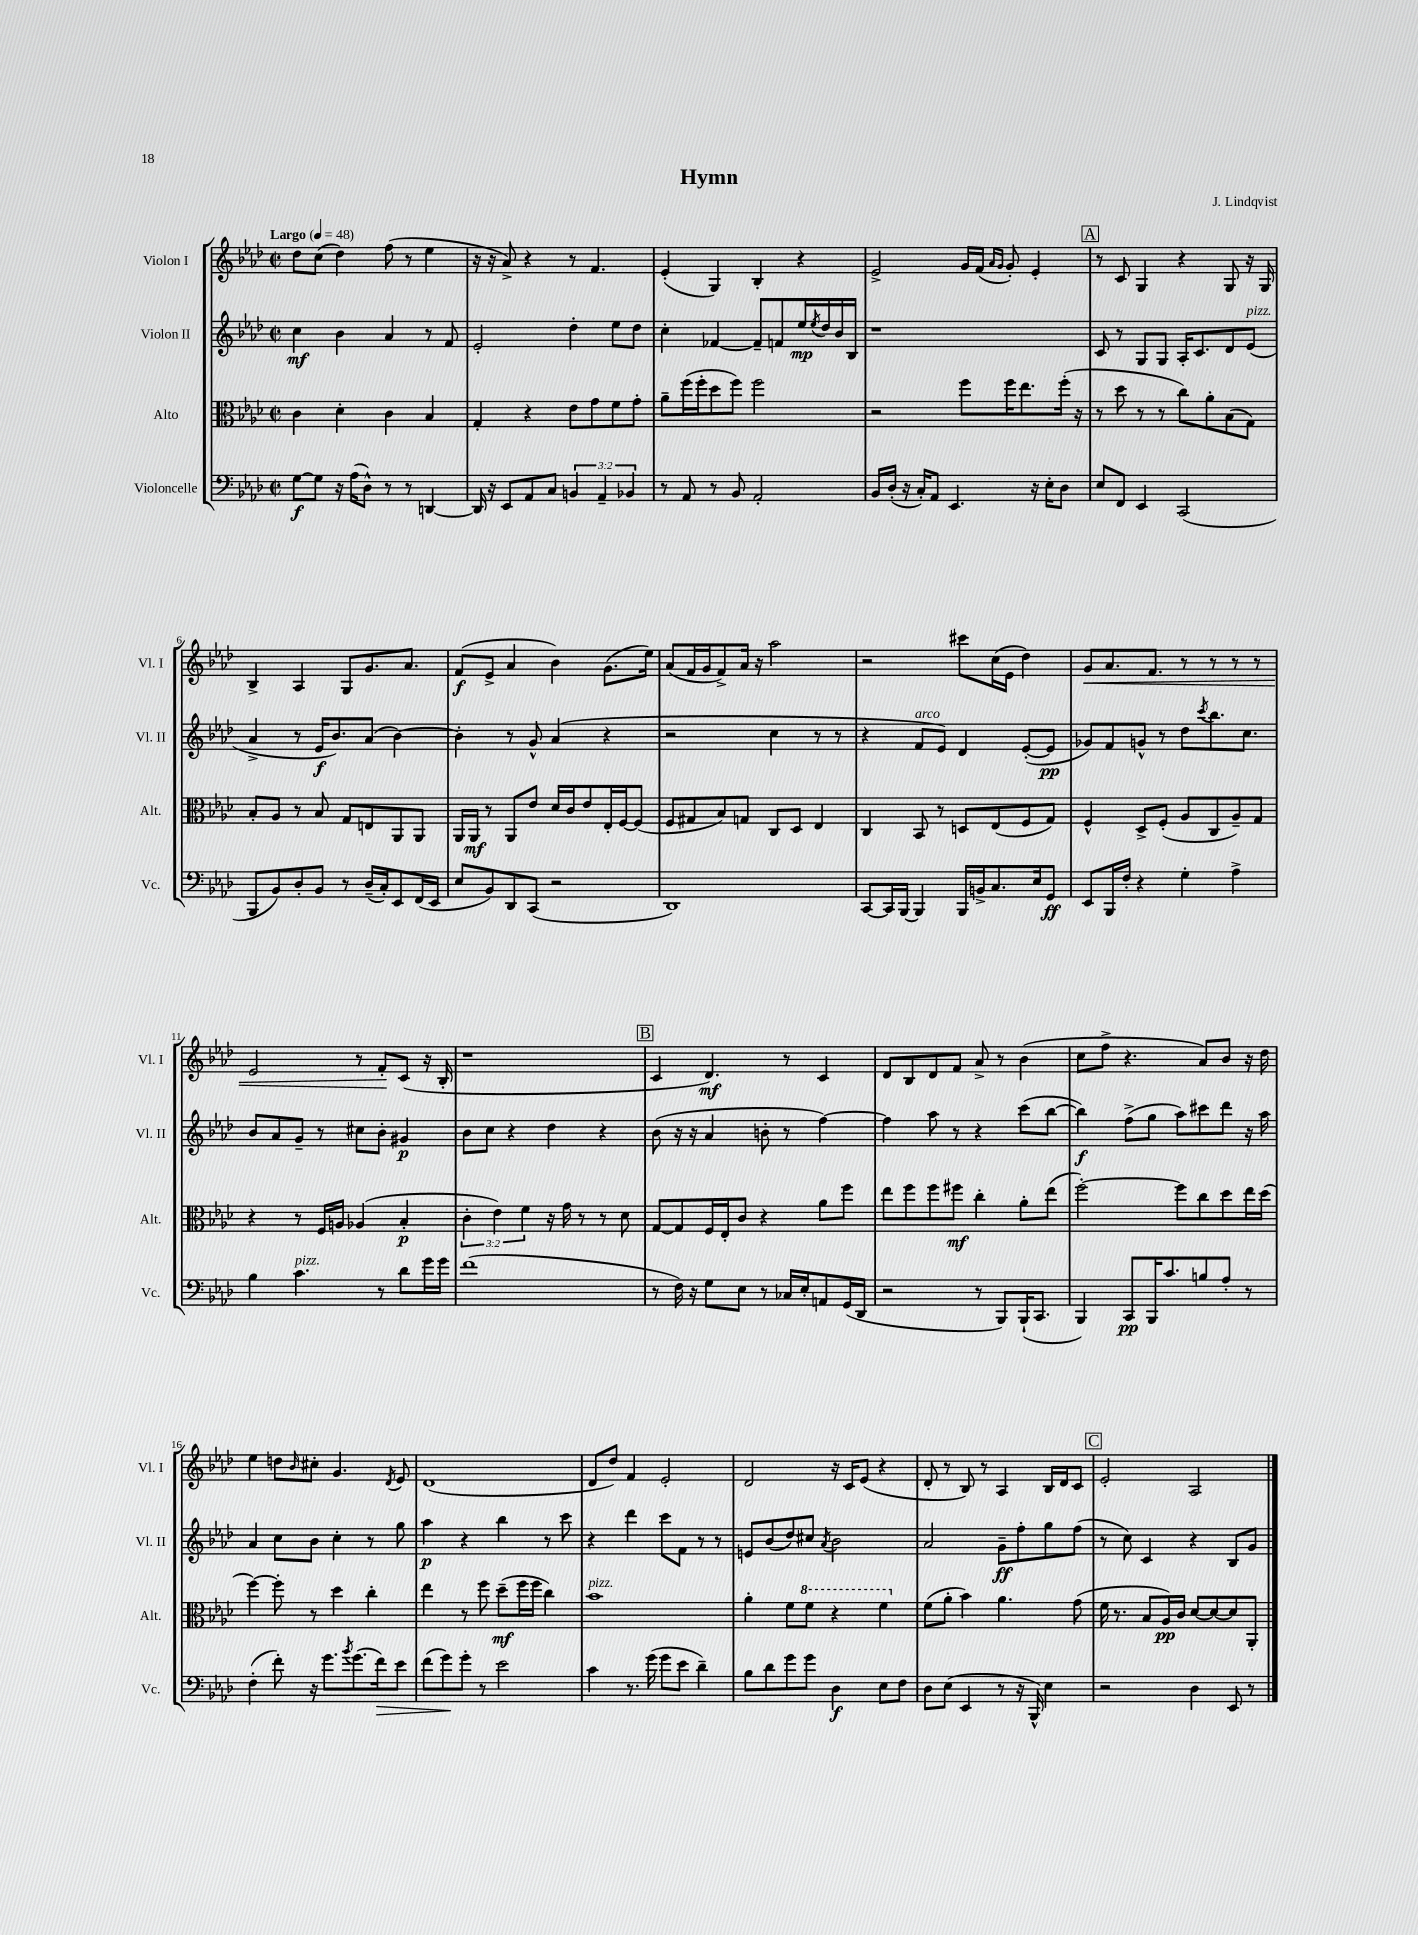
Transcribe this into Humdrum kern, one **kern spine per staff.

**kern	**dynam	**kern	**dynam	**kern	**dynam	**kern	**dynam
*part4	*part4	*part3	*part3	*part2	*part2	*part1	*part1
*staff4	*staff4	*staff3	*staff3	*staff2	*staff2	*staff1	*staff1
*I"Violoncelle	*	*I"Alto	*	*I"Violon II	*	*I"Violon I	*
*I'Vc.	*	*I'Alt.	*	*I'Vl. II	*	*I'Vl. I	*
*clefF4	*	*clefC3	*	*clefG2	*	*clefG2	*
*k[b-e-a-d-]	*	*k[b-e-a-d-]	*	*k[b-e-a-d-]	*	*k[b-e-a-d-]	*
*M2/2	*	*M2/2	*	*M2/2	*	*M2/2	*
*met(c|)	*	*met(c|)	*	*met(c|)	*	*met(c|)	*
*MM48	*	*MM48	*	*MM48	*	*MM48	*
=1	=1	=1	=1	=1	=1	=1	=1
!	!	!	!	!	!	!LO:TX:a:B:t=Largo	!
[8G\L	f	4c\	.	4cc\	mf	8dd-\L	.
8G\J]	.	.	.	.	.	(8cc\J	.
16r	.	4d-'\	.	4b-\	.	4dd-\)	.
(16A-\KL	.	.	.	.	.	.	.
8D-^^\J)	.	.	.	.	.	.	.
8r	.	4c\	.	4a-/	.	(8ff\	.
8r	.	.	.	.	.	8r	.
[4DDn/	.	4B-/	.	8r	.	4ee-\	.
.	.	.	.	8f/	.	.	.
=2	=2	=2	=2	=2	=2	=2	=2
16DD/]	.	4G'/	.	2e-'/	.	16r	.
16r	.	.	.	.	.	16r	.
8EE-/L	.	.	.	.	.	8a-^/)	.
8AA-/	.	4r	.	.	.	4r	.
8C/J	.	.	.	.	.	.	.
6BBn/	.	8e-\L	.	4dd-'\	.	8r	.
.	.	8g\	.	.	.	4.f/	.
6AA-~/	.	.	.	.	.	.	.
.	.	8f\	.	8ee-\L	.	.	.
6BB-X/	.	.	.	.	.	.	.
.	.	8g'\J	.	8dd-\J	.	.	.
=3	=3	=3	=3	=3	=3	=3	=3
8r	.	8a-~\L	.	4cc'\	.	(4e-'/	.
8AA-/	.	(16ff\L	.	.	.	.	.
.	.	16ff'\J	.	.	.	.	.
8r	.	8dd-\	.	[4f-X/	.	4G/)	.
8BB-/	.	8ff\J)	.	.	.	.	.
2AA-'/	.	2ff\	.	8f-~/L]	.	4B-'/	.
.	.	.	.	8fn/	.	.	.
.	.	.	.	16ee-/L	mp	4r	.
.	.	.	.	8qee-/	.	.	.
.	.	.	.	16dd-/	.	.	.
.	.	.	.	16b-/	.	.	.
.	.	.	.	16B-/JJ	.	.	.
=4	=4	=4	=4	=4	=4	=4	=4
16BB-/LL	.	2r	.	1r	.	2e-^/	.
(16D-'/JJ	.	.	.	.	.	.	.
16r	.	.	.	.	.	.	.
16C'/KL)	.	.	.	.	.	.	.
8AA-/J	.	.	.	.	.	.	.
4.EE-/	.	.	.	.	.	.	.
.	.	8ff\L	.	.	.	16g/LL	.
.	.	.	.	.	.	(16f/JJ	.
.	.	.	.	.	.	16qqa-/LL	.
.	.	.	.	.	.	16qqg/JJ	.
.	.	16ff\K	.	.	.	8g'/)	.
.	.	8.ee-\	.	.	.	.	.
16r	.	.	.	.	.	4e-'/	.
16E-'\KL	.	.	.	.	.	.	.
8D-\J	.	(16ff'\Jk	.	.	.	.	.
.	.	16r	.	.	.	.	.
!!LO:REH:place=s1:t=A
=5	=5	=5	=5	=5	=5	=5	=5
8E-/L	.	8r	.	8c/	.	8r	.
8FF/J	.	8dd-\	.	8r	.	8c/	.
4EE-/	.	8r	.	8G/L	.	4G/	.
.	.	8r	.	8G/J	.	.	.
(2CC/	.	8cc\L)	.	16A-'/KL	.	4r	.
.	.	.	.	8.c/	.	.	.
.	.	8a-'\	.	.	.	.	.
.	.	(8B-\	.	8d-/	.	8G/	.
!	!	!	!	!LO:TX:a:i:t=pizz.	!	!	!
.	.	8G\J)	.	(8e-/J	.	16r	.
.	.	.	.	.	.	16G/	.
!!LO:LB:g=z
=6	=6	=6	=6	=6	=6	=6	=6
8BBB-/L	.	8B-'/L	.	4a-^/	.	4B-^/	.
8BB-/)	.	8A-/J	.	.	.	.	.
8D-'/	.	8r	.	8r	.	4A-/	.
8BB-/J	.	8B-/	.	16e-/KL	f	.	.
.	.	.	.	8.b-/)	.	.	.
8r	.	8G/L	.	.	.	8G/L	.
(16D-~/LL	.	8En/	.	(8a-/J	.	8.g/	.
16C'/J)	.	.	.	.	.	.	.
8EE-/	.	8AA-/	.	[4b-\)	.	.	.
.	.	.	.	.	.	8.a-/J	.
(16FF/L	.	8AA-/J	.	.	.	.	.
16EE-/JJ	.	.	.	.	.	.	.
=7	=7	=7	=7	=7	=7	=7	=7
8E-/L	.	16AA-/LL	.	4b-'\]	.	(8f/L	f
.	.	16AA-/JJ	mf	.	.	.	.
8BB-/)	.	8r	.	.	.	8e-^/J	.
8DD-/	.	8AA-/L	.	8r	.	4a-/	.
(8CC/J	.	8e-/J	.	8g^^/	.	.	.
2r	.	16d-/LL	.	(4a-/	.	4b-\)	.
.	.	16c/J	.	.	.	.	.
.	.	8e-/	.	.	.	.	.
.	.	16E-'/L	.	4r	.	(8.g\L	.
.	.	[16F/J	.	.	.	.	.
.	.	(8F/J]	.	.	.	.	.
.	.	.	.	.	.	16ee-\Jk)	.
=8	=8	=8	=8	=8	=8	=8	=8
1DD-)	.	8F/L	.	2r	.	(8a-/L	.
.	.	8G#X/	.	.	.	16f/L	.
.	.	.	.	.	.	16g/J	.
.	.	8B-/)	.	.	.	8f^/)	.
.	.	8Gn/J	.	.	.	16a-/Jk	.
.	.	.	.	.	.	16r	.
.	.	8C/L	.	4cc\	.	2aa-\	.
.	.	8D-/J	.	.	.	.	.
.	.	4E-/	.	8r	.	.	.
.	.	.	.	8r	.	.	.
=9	=9	=9	=9	=9	=9	=9	=9
[8CC/L	.	4C/	.	4r	.	2r	.
16CC/L]	.	.	.	.	.	.	.
[16BBB-/JJ	.	.	.	.	.	.	.
!	!	!	!	!LO:TX:a:i:t=arco	!	!	!
4BBB-/]	.	8BB-/	.	8f/L	.	.	.
.	.	8r	.	8e-/J)	.	.	.
16BBB-/LL	.	8Dn/L	.	4d-/	.	8ccc#X\L	.
16BBn^/J	.	.	.	.	.	.	.
8.C/	.	(8E-/	.	.	.	(16cc\L	.
.	.	.	.	.	.	16e-\JJ	.
.	.	8F/	.	([8e-'/L	.	4dd-\)	.
16E-/k	.	.	.	.	.	.	.
8GG/J	ff	8G/J)	.	8e-/J]	pp	.	.
=10	=10	=10	=10	=10	=10	=10	=10
!	!	!	!	!	!	!	!LO:HP:b
8EE-/L	.	4F^^/	.	8g-X/L)	.	8g/L	<
16BBB-/L	.	.	.	8f/	.	8.a-/	.
16F'/JJ	.	.	.	.	.	.	.
4r	.	8D-^/L	.	8gn^^/J	.	.	.
.	.	.	.	.	.	8.f/J	.
.	.	(8F'/J	.	8r	.	.	.
4G'\	.	8A-/L	.	8dd-\L	.	8r	.
.	.	.	.	8qccc/	.	.	.
.	.	8C/	.	8.bb-\	.	8r	.
4A-^\	.	8A-~/)	.	.	.	8r	.
.	.	.	.	8.cc\J	.	.	.
.	.	8G/J	.	.	.	8r	.
!!LO:LB:g=z
=11	=11	=11	=11	=11	=11	=11	=11
4B-\	.	4r	.	8b-/L	.	2e-/	.
.	.	.	.	8a-/	.	.	.
!LO:TX:a:i:t=pizz.	!	!	!	!	!	!	!
4.c\	.	8r	.	8g~/J	.	.	.
.	.	16F/LL	.	8r	.	.	.
.	.	16An/JJ	.	.	.	.	.
.	.	(4A-X/	.	8cc#X\L	.	8r	.
8r	.	.	.	8b-'\J	.	8f'/L	.
8d-\L	.	4B-'/	p	4g#X/	p	(8c/J	[
16g\L	.	.	.	.	.	16r	.
16g\JJ	.	.	.	.	.	16B-'/	.
=12	=12	=12	=12	=12	=12	=12	=12
(1f	.	6c'\	.	8b-\L	.	1r	.
.	.	.	.	8cc\J	.	.	.
.	.	6e-\)	.	.	.	.	.
.	.	.	.	4r	.	.	.
.	.	6f\	.	.	.	.	.
.	.	16r	.	4dd-\	.	.	.
.	.	16g\	.	.	.	.	.
.	.	8r	.	.	.	.	.
.	.	8r	.	4r	.	.	.
.	.	8d-\	.	.	.	.	.
!!LO:REH:place=s1:t=B
=13	=13	=13	=13	=13	=13	=13	=13
8r	.	[8G/L	.	(8b-\	.	4c/	.
16F\)	.	8G/]	.	16r	.	.	.
16r	.	.	.	16r	.	.	.
8G\L	.	16F/L	.	4a-/	.	4.d-/)	mf
.	.	16E-'/J	.	.	.	.	.
8E-\J	.	8c/J	.	.	.	.	.
8r	.	4r	.	8bn'\	.	.	.
16C-X/LL	.	.	.	8r	.	8r	.
16E-'/J	.	.	.	.	.	.	.
8AAn/	.	8a-\L	.	[4ff\)	.	4c/	.
(16GG/L	.	8ff\J	.	.	.	.	.
16DD-/JJ	.	.	.	.	.	.	.
=14	=14	=14	=14	=14	=14	=14	=14
2r	.	8ee-\L	.	4ff\]	.	8d-/L	.
.	.	8ff\	.	.	.	8B-/	.
.	.	8ff\	.	8aa-\	.	8d-/	.
.	.	8ff#X\J	mf	8r	.	8f/J	.
8r	.	4cc'\	.	4r	.	8a-^/	.
8BBB-/L)	.	.	.	.	.	8r	.
(16BBB-`/K	.	8a-'\L	.	(8ccc\L	.	(4b-\	.
8.CC/J	.	.	.	.	.	.	.
.	.	(8ee-\J	.	[8bb-\J	.	.	.
=15	=15	=15	=15	=15	=15	=15	=15
4BBB-/)	.	[2ff'\)	.	4bb-\])	f	8cc\L	.
.	.	.	.	.	.	8ff^\J	.
8CC/L	pp	.	.	(8ff^\L	.	4.r	.
16BBB-/K	.	.	.	8gg\J	.	.	.
8.c/	.	.	.	.	.	.	.
.	.	8ff\L]	.	8aa-\L)	.	.	.
8Bn/	.	8cc\	.	8ccc#X\	.	8a-/L)	.
8A-'/J	.	8dd-\	.	8ddd-\J	.	8b-/J	.
8r	.	16ee-\L	.	16r	.	16r	.
.	.	(16dd-\JJ	.	16aa-\	.	16dd-\	.
!!LO:LB:g=z
=16	=16	=16	=16	=16	=16	=16	=16
(4F'\	.	[4ff\)	.	4a-/	.	4ee-\	.
8f'\)	.	8ff'\]	.	8cc\L	.	8ddn\L	.
.	.	.	.	.	.	16qqb-/	.
16r	.	8r	.	8b-\J	.	8cc#X'\J	.
8.g\L	.	.	.	.	.	.	.
.	.	4dd-\	.	4cc'\	.	4.g/	.
8qb-/	.	.	.	.	.	.	.
(8.g\	.	.	.	.	.	.	.
.	.	4cc'\	.	8r	.	.	.
!	!LO:HP:b	!	!	!	!	!	!
16f\k)	>	.	.	.	.	.	.
.	.	.	.	.	.	8qd-/	.
8e-\J	.	.	.	8gg\	.	8e-/	.
=17	=17	=17	=17	=17	=17	=17	=17
(8f\L	.	4ee-\	.	4aa-\	p	(1d-	.
8g\)	.	.	.	.	.	.	.
8g'\J	]	8r	.	4r	.	.	.
8r	.	8ff\	.	.	.	.	.
2e-\	.	(8dd-~\L	mf	4bb-\	.	.	.
.	.	16ff\L	.	.	.	.	.
.	.	16ff\JJ	.	.	.	.	.
.	.	4cc\)	.	8r	.	.	.
.	.	.	.	8ccc\	.	.	.
=18	=18	=18	=18	=18	=18	=18	=18
!	!	!LO:TX:a:i:t=pizz.	!	!	!	!	!
4c\	.	1b-	.	4r	.	8d-/L	.
.	.	.	.	.	.	8dd-/J)	.
8.r	.	.	.	4ddd-\	.	4f/	.
(16g\	.	.	.	.	.	.	.
8g\L	.	.	.	8ccc\L	.	2e-'/	.
8e-\J	.	.	.	8f\J	.	.	.
4d-~\)	.	.	.	8r	.	.	.
.	.	.	.	8r	.	.	.
=19	=19	=19	=19	=19	=19	=19	=19
8B-\L	.	4a-'\	.	8en/L	.	2d-/	.
8d-\	.	.	.	(8b-/	.	.	.
8g\	.	8f\L	.	8dd-/)	.	.	.
*	*	*8va	*	*	*	*	*
8g\J	.	8ff\J	.	8cc#X/J	.	.	.
.	.	.	.	8qa-/	.	.	.
4D-\	f	4r	.	2b-\	.	16r	.
.	.	.	.	.	.	16c/KL	.
.	.	.	.	.	.	(8e-/J	.
8E-\L	.	4ff\	.	.	.	4r	.
8F\J	.	.	.	.	.	.	.
=20	=20	=20	=20	=20	=20	=20	=20
*	*	*X8va	*	*	*	*	*
8D-\L	.	(8f\L	.	2a-/	.	8d-'/	.
(8E-\J	.	8a-'\J	.	.	.	8r	.
4EE-/	.	4b-\)	.	.	.	8B-/)	.
.	.	.	.	.	.	8r	.
8r	.	4.a-\	.	8g~\L	ff	4A-/	.
16r	.	.	.	8ff'\	.	.	.
16BBB-^^/)	.	.	.	.	.	.	.
4E-\	.	.	.	8gg\	.	16B-/LL	.
.	.	.	.	.	.	16d-/J	.
.	.	(8g\	.	(8ff\J	.	8c/J	.
!!LO:REH:place=s1:t=C
=21	=21	=21	=21	=21	=21	=21	=21
2r	.	16f\	.	8r	.	2e-'/	.
.	.	8.r	.	.	.	.	.
.	.	.	.	8cc\)	.	.	.
.	.	8B-/L	.	4c/	.	.	.
.	.	16A-/L)	pp	.	.	.	.
.	.	16c/JJ	.	.	.	.	.
4D-\	.	[8d-/L	.	4r	.	2A-/	.
.	.	8d-/_	.	.	.	.	.
8EE-/	.	8d-/]	.	8B-/L	.	.	.
8r	.	8AA-'/J	.	8g/J	.	.	.
==	==	==	==	==	==	==	==
*-	*-	*-	*-	*-	*-	*-	*-
